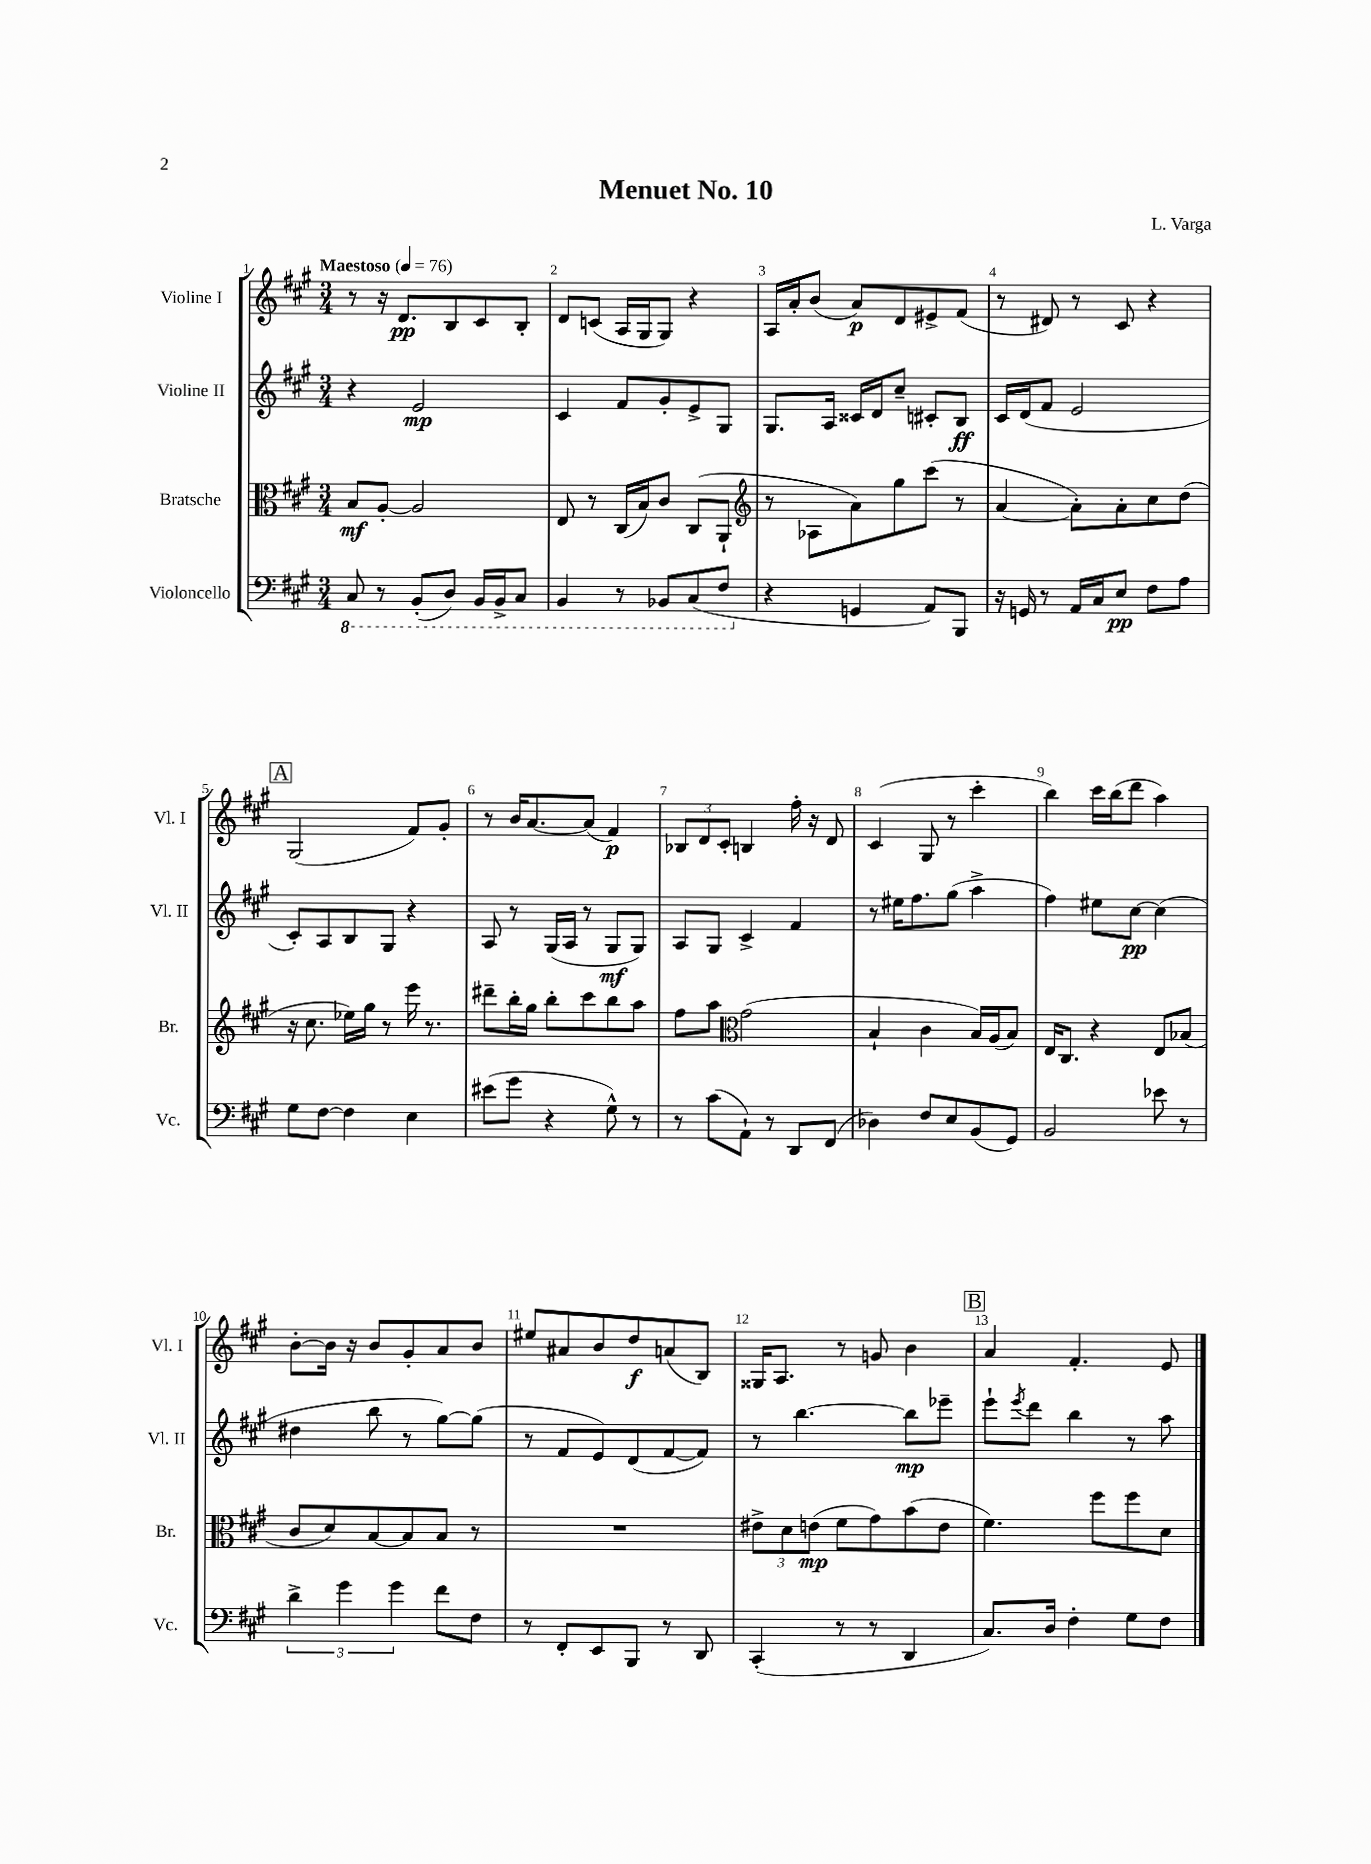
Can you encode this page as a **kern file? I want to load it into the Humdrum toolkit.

**kern	**kern	**kern	**kern
*staff4	*staff3	*staff2	*staff1
*clefF4	*clefC3	*clefG2	*clefG2
*k[f#c#g#]	*k[f#c#g#]	*k[f#c#g#]	*k[f#c#g#]
*M3/4	*M3/4	*M3/4	*M3/4
*MM76	*MM76	*MM76	*MM76
8CC#	8B	4r	8r
8r	[8A'	.	16r
.	.	.	8.d
(8BBB'	2A]	2e	.
8DD)	.	.	8B
16BBB	.	.	8c#
16BBB^	.	.	.
8CC#	.	.	8B'
=	=	=	=
4BBB	8E	4c#	8d
.	8r	.	(8c
8r	(16C#	8f#	16A
.	16B)	.	16G#
8BBB-	8c#	8g#'	8G#)
(8CC#	(8C#	8e^	4r
8FF#	8AA`	8G#	.
=	=	=	=
*	*clefG2	*	*
4r	8r	8.G#	16A
.	.	.	16a'
.	8A-	.	(8b
.	.	16A	.
4GG	8a)	16c##	8a)
.	.	16d	.
.	8gg#	8cc#~	8d
8AA)	(8ccc#	8c#'	8e#^
8BBB	8r	8B	(8f#
=	=	=	=
16r	[4a	16c#	8r
16GG	.	(16d	.
8r	.	8f#	8d#)
16AA	8a'])	2e	8r
16C#	.	.	.
8E	8a'	.	8c#
8F#	8cc#	.	4r
8A	(8dd	.	.
=	=	=	=
8G#	16r	8c#')	(2G#
.	8.cc#	.	.
[8F#	.	8A	.
4F#]	16ee-)	8B	.
.	16gg#	.	.
.	8r	8G#	.
4E	16eee	4r	8f#)
.	8.r	.	.
.	.	.	8g#'
=	=	=	=
(8e#	8ddd#~	8A	8r
8g#	16bb'	8r	16b
.	16gg#	.	[8.a
4r	8bb'	(16G#	.
.	.	16A	.
.	8ccc#	8r	(8a]
8G#^^)	8bb	8G#	4f#)
8r	8aa	8G#)	.
=	=	=	=
8r	8ff#	8A	12B-
.	.	.	12d
(8c#	8aa	8G#	.
.	.	.	12c#'
*	*clefC3	*	*
8AA`)	(2g#	4c#^	4B
8r	.	.	.
8DD	.	4f#	16ff#'
.	.	.	16r
(8FF#	.	.	8d
=	=	=	=
4D-)	4B`	8r	(4c#
.	.	16ee#	.
.	.	8.ff#	.
8F#	4c#	.	8G#
8E	.	(8gg#	8r
(8BB	16B)	4aa^	4ccc#'
.	(16A	.	.
8GG#)	8B)	.	.
=	=	=	=
2BB	16E	4ff#)	4bb)
.	8.C#	.	.
.	4r	8ee#	16ccc#
.	.	.	(16bb
.	.	[8cc#	8ddd
8e-	8E	(4cc#]	4aa)
8r	(8B-	.	.
=	=	=	=
6d^	8c#	4dd#	[8b'
.	8d)	.	16b]
6g#	.	.	.
.	.	.	16r
.	[8B	8bb	8b
6g#	.	.	.
.	8B]	8r	8g#'
8f#	8B	[8gg#)	8a
8F#	8r	(8gg#]	8b
=	=	=	=
8r	2.r	8r	8ee#
8FF#'	.	8f#	8a#
8EE	.	8e)	8b
8BBB	.	(8d	8dd
8r	.	[8f#	(8a
8DD	.	8f#])	8B)
=	=	=	=
(4CC#'	12e#^	8r	16G##
.	.	.	8.A
.	12d	.	.
.	.	[4.bb	.
.	(12e	.	.
8r	8f#	.	8r
8r	8g#)	.	8g
4DD	(8b	8bb]	4b
.	8e	8eee-~	.
=	=	=	=
8.C#)	4.f#)	8eee`	4a
.	.	8qeee	.
.	.	8ddd	.
16D	.	.	.
4F#'	.	4bb	4.f#'
.	8ff#	.	.
8G#	8ff#	8r	.
8F#	8d	8aa	8e
==	==	==	==
*-	*-	*-	*-
